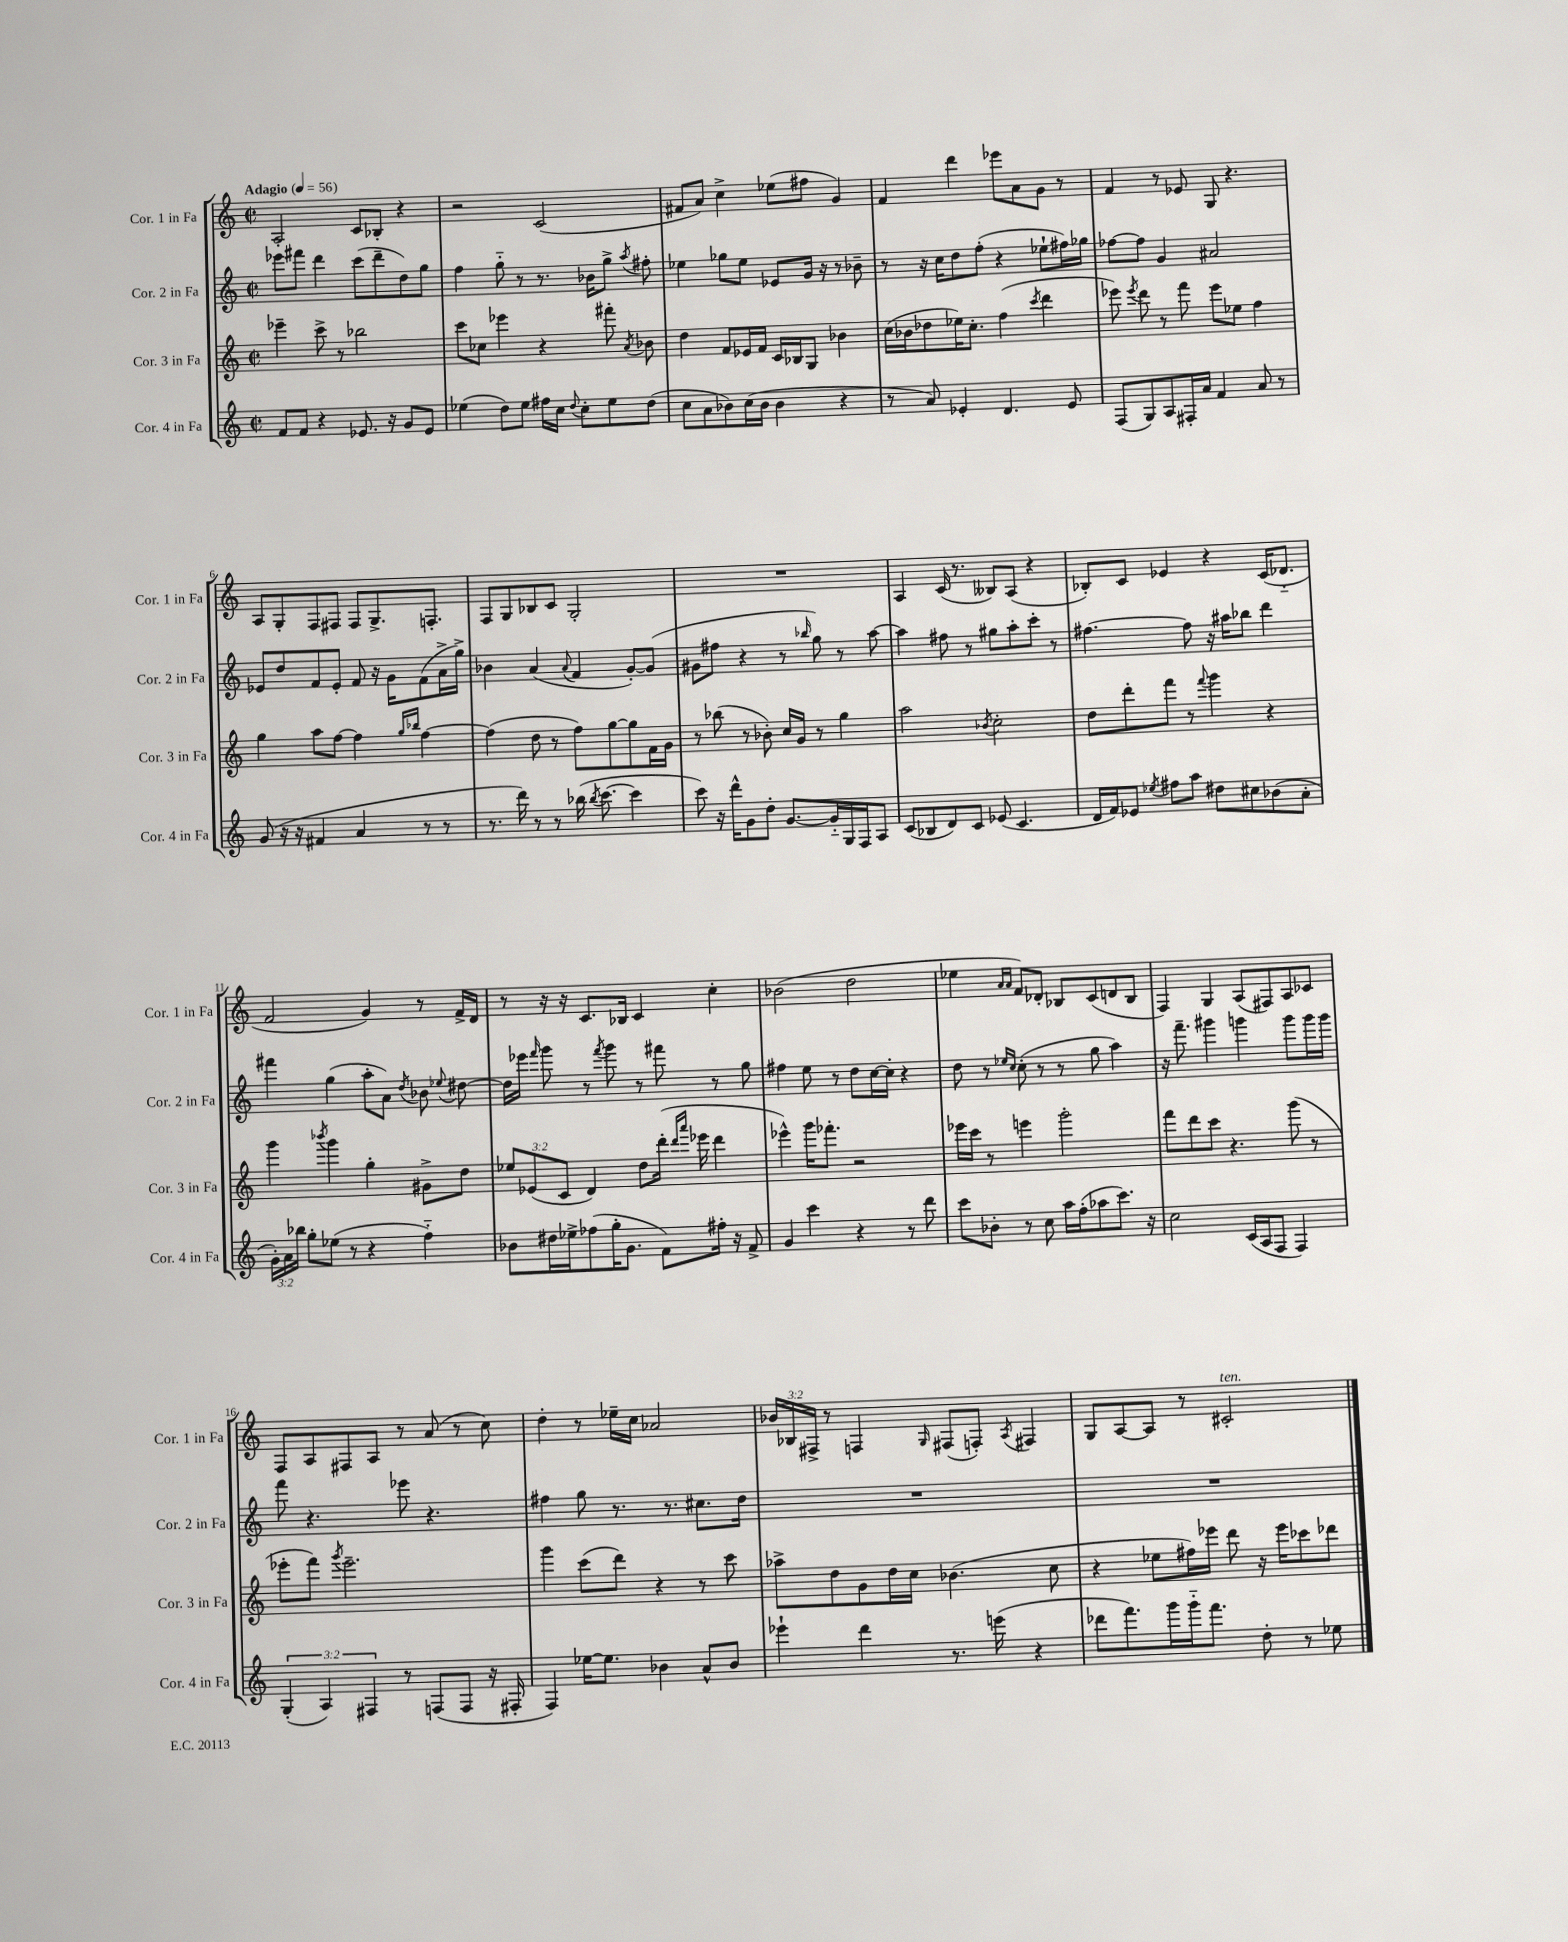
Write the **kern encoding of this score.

**kern	**kern	**kern	**kern
*staff4	*staff3	*staff2	*staff1
*clefG2	*clefG2	*clefG2	*clefG2
*k[]	*k[]	*k[]	*k[]
*M2/2	*M2/2	*M2/2	*M2/2
*met(c|)	*met(c|)	*met(c|)	*met(c|)
*MM56	*MM56	*MM56	*MM56
8f	4eee-~	8eee-	2A'
8f	.	8fff#	.
4r	8ccc^	4ddd	.
.	8r	.	.
8.e-	2bb-	(8ccc	8c
.	.	8ddd~	8B-'
16r	.	.	.
8g	.	8dd)	4r
8e-	.	8gg	.
=	=	=	=
(4ee-	8ccc	4ff	2r
.	8cc-	.	.
8dd)	4eee-	8gg'~	.
8ee-	.	8r	.
16ff#	4r	8.r	(2c
16cc	.	.	.
8qqdd	.	.	.
8cc'	.	.	.
.	.	16b-	.
8ee-	8fff#'	8gg^	.
.	8qa	8qaa	.
(8dd	8b-	8ff#'	.
=	=	=	=
8cc	4dd	4ee-	8f#
8a	.	.	8a)
8b-)	8f	8gg-	4cc^
(16cc	16e-	8ee-	.
16b-	16f	.	.
4b-	16c	8e-	(8ee-
.	16B-	.	.
.	8G	16g	8ff#
.	.	16r	.
4r	4b-	8r	4g)
.	.	8b-~	.
=	=	=	=
8r	(16cc	8r	4f
.	16b-	.	.
8a)	8dd-	16r	.
.	.	16cc	.
4e-'	16ee-)	8dd	4ddd
.	8.cc'	.	.
.	.	(8ff'	.
4.d	(4ff	4r	8eee-
.	.	.	8a
.	8qccc	.	.
.	4ddd	8ee-`	8g
8e-	.	16ff#)	8r
.	.	16gg-	.
=	=	=	=
(8F	8eee-)	[8ff-	4f
.	8qeee-	.	.
8G)	8ddd	8ff-]	.
8A	8r	4g	8r
16F#'	8fff	.	8e-
16a	.	.	.
4f	8eee-	2a#	8G
.	8ee-	.	4.r
8a	4ff	.	.
8r	.	.	.
=	=	=	=
(8g	4gg	8e-	8A
16r	.	8dd	8G'
16r	.	.	.
4f#	8aa	8f	8F
.	[8ff	8e-'	8F#
4a	4ff]	8f	8F#
.	.	16r	8.G^
.	.	16g	.
.	16qqgg	.	.
.	16qqbb-	.	.
8r	[4ff	(8f	.
.	.	.	8.F'
8r	.	16a^	.
.	.	16gg^)	.
=	=	=	=
8.r	(4ff]	4b-	8F
.	.	.	8G
16ddd)	.	.	.
8r	8dd	(4a	8B-
8r	8r	.	8c
.	.	8qqa	.
(16bb-	8ff)	4f	2G'
8qbb-	.	.	.
[8.ccc	.	.	.
.	[8gg	.	.
4ccc]	8gg]	[8g')	.
.	16f	(8g]	.
.	16g	.	.
=	=	=	=
8ccc)	8r	8g#	1r
16r	(8bb-	8ff#	.
16ddd^^	.	.	.
8g	8r	4r	.
8dd'	8b-')	.	.
[8.g	16cc	8r	.
.	16g	.	.
.	.	16qqbb-	.
.	8r	8gg)	.
16g'~]	.	.	.
16G	4gg	8r	.
16F	.	.	.
8A	.	[8aa	.
=	=	=	=
(8c	2aa	4aa]	4A
8B-	.	.	.
8d)	.	8ff#	(16c
.	.	.	8.r
8c	.	8r	.
.	8qb-	.	.
(8e-	2cc'	8gg#	8B--)
4.c	.	8aa'	(8A
.	.	8ccc'	4r
.	.	8r	.
=	=	=	=
16d	8dd	[4.ff#	8B-')
16f)	.	.	.
8e-	8ddd'	.	8c
8qee-	.	.	.
8ff#	8fff	.	4e-
8aa	8r	8ff#]	.
.	8qqfff	.	.
8dd#	4ggg	16r	4r
.	.	16aa#	.
8cc#	.	8bb-	.
(8b-	4r	4ddd	(16c
.	.	.	8.d-'~
8a'	.	.	.
=	=	=	=
24g')	4ggg	4fff#	2f
24a	.	.	.
24bb-	.	.	.
8gg'	.	.	.
.	8qbbb-	.	.
(8ee-	4ggg	(4gg	.
8r	.	.	.
4r	4gg'	8aa'	4g)
.	.	8a)	.
.	.	8qdd	.
4ff'~)	8g#^	8b-	8r
.	.	8qqee-	.
.	8dd	[8dd#	16f^
.	.	.	16d
=	=	=	=
8b-	12ee-	16dd#]	8r
.	.	16eee-	.
.	(12e-	.	.
.	.	16qqfff	.
16dd#	.	8ggg	16r
.	12c	.	.
16ee-^	.	.	16r
(8ff-	4d)	8r	8.c
.	.	8qfff	.
16gg'	.	8ggg	.
8.g	.	.	16B-
.	8dd	8r	4c
8f)	(16ddd'	8fff#	.
.	16qqddd	.	.
.	16qqaaa	.	.
.	16eee-	.	.
16ff#'	4ddd	8r	4cc'
16r	.	.	.
8f^	.	8gg	.
=	=	=	=
4g	4eee-^^)	4ff#	(2b-
4ccc	16ggg	8ee	.
.	8.fff-'	.	.
.	.	8r	.
4r	2r	8dd	2dd
.	.	[16cc	.
.	.	16cc']	.
8r	.	4r	.
8ddd	.	.	.
=	=	=	=
8ccc	16eee-	8dd	4ee-
.	16ccc	.	.
8b-'	8r	8r	.
.	.	16qqee-	16qqa
.	.	16qqcc	16qqa
8r	4eee	(8cc'	8f)
8cc	.	8r	8d-'
16aa	2ggg'	8r	8B-
(16ff'	.	.	.
8aa-	.	8gg	(8c
8.ccc)	.	4aa)	8d
.	.	.	8B-
16r	.	.	.
=	=	=	=
2cc	8fff	16r	4F)
.	.	8.fff~	.
.	8ddd	.	.
.	8ccc	4ggg#	4G
.	4.r	.	.
(16c	.	4ggg	(8A
16A	.	.	.
8F	.	.	8F#)
4F)	(8ggg	8ggg	8A
.	8r	16ggg	8c-
.	.	16ggg	.
=	=	=	=
(6G'	8eee-'	8fff	8F
.	8fff)	4.r	8A
6A)	.	.	.
.	8qggg	.	.
.	2.eee-~	.	8F#
6F#	.	.	.
.	.	.	8A
8r	.	8eee-	8r
(8F	.	4.r	(8a
8F	.	.	8r
16r	.	.	8cc)
16F#'	.	.	.
=	=	=	=
4F)	4ggg	4ff#	4dd'
[16ee-	(8ccc	8gg	8r
8.ee-]	.	.	.
.	8ddd)	8.r	16ee-~
.	.	.	16cc
4b-	4r	.	2a-
.	.	8.r	.
8a^^	8r	8.cc#	.
8b-	8ccc	.	.
.	.	16dd	.
=	=	=	=
4eee-`	8aa-^	1r	24b-
.	.	.	24B-
.	.	.	24F#^
.	8dd	.	8r
4ddd	8g	.	4F
.	16dd	.	.
.	16cc	.	.
.	.	.	16qqG
8.r	(4.b-	.	(8F#
.	.	.	8F')
(16eee	.	.	.
.	.	.	8qA
4r	.	.	4F#
.	8cc	.	.
=	=	=	=
8ddd-	4r	1r	8G
8.fff)	.	.	[8A
.	8ee-	.	8A]
16ggg	.	.	.
16ggg'~	16ff#)	.	8r
8.fff	16eee-	.	.
.	8ddd	.	2c#'
8dd'	16r	.	.
.	16eee-	.	.
8r	8ccc-	.	.
8ee-	8ddd-	.	.
==	==	==	==
*-	*-	*-	*-
